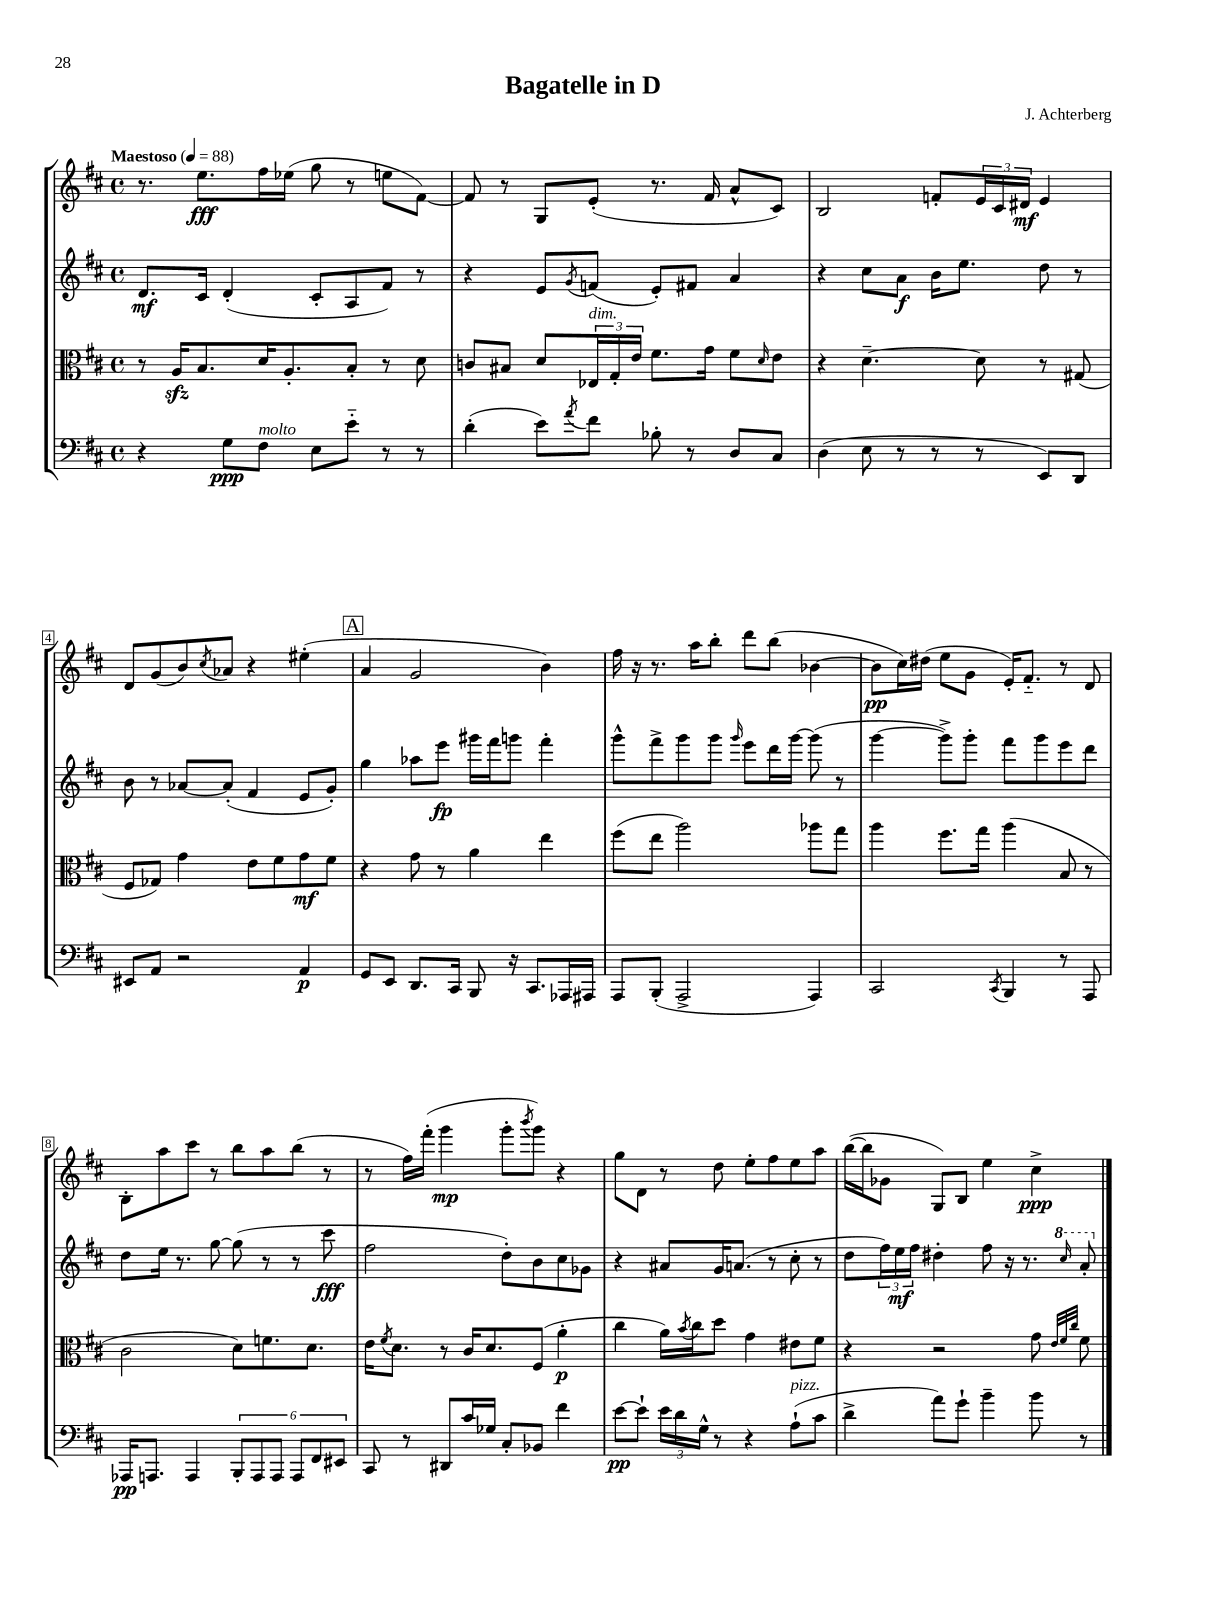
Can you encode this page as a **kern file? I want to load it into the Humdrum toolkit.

**kern	**kern	**kern	**kern
*staff4	*staff3	*staff2	*staff1
*clefF4	*clefC3	*clefG2	*clefG2
*k[f#c#]	*k[f#c#]	*k[f#c#]	*k[f#c#]
*M4/4	*M4/4	*M4/4	*M4/4
*met(c)	*met(c)	*met(c)	*met(c)
*MM88	*MM88	*MM88	*MM88
4r	8r	8.d	8.r
.	16A	.	.
.	8.B	16c#	8.ee
8G	.	(4d'	.
8F#	16d	.	16ff#
.	8.A'	.	(16ee-
8E	.	8c#'	8gg
8e'~	8B'	8A	8r
8r	8r	8f#)	8ee
8r	8d	8r	[8f#)
=	=	=	=
(4d'	8c	4r	8f#]
.	8B#	.	8r
8e)	8d	8e	8G
8qa	.	8qg	.
8f#	24E-	(8f	(8e'
.	24G'	.	.
.	24e	.	.
8B-'	8.f#	8e')	8.r
8r	.	8f#	.
.	16g	.	16f#
8D	8f#	4a	8a^^
.	16qqd	.	.
8C#	8e	.	8c#)
=	=	=	=
(4D	4r	4r	2B
8E	[4.d~	8cc#	.
8r	.	8a	.
8r	.	16b	8f'
.	.	8.ee	.
8r	8d]	.	24e
.	.	.	24c#
.	.	.	24d#
8EE)	8r	8dd	4e
8DD	(8G#	8r	.
=	=	=	=
8EE#	8F#	8b	8d
8AA	8G-)	8r	(8g
2r	4g	[8a-	8b)
.	.	.	8qcc#
.	.	(8a-']	8a-
.	8e	4f#	4r
.	8f#	.	.
4AA	8g	8e	(4ee#'
.	8f#	8g')	.
=	=	=	=
8GG	4r	4gg	4a
8EE	.	.	.
8.DD	8g	8aa-	2g
.	8r	8eee	.
16CC#	.	.	.
8BBB	4a	16ggg#	.
.	.	16fff#	.
16r	.	8ggg	.
8.CC#	.	.	.
.	4ee	4fff#'	4b)
16AAA-	.	.	.
16AAA#	.	.	.
=	=	=	=
8AAA	(8ff#	8ggg^^	16ff#
.	.	.	16r
(8BBB'	8ee	8fff#^	8.r
2AAA^	2aa)	8ggg	.
.	.	.	16aa
.	.	8ggg	8bb'
.	.	16qqggg	.
.	.	8eee	8ddd
.	.	16ddd	(8bb
.	.	[16ggg	.
4AAA)	8aa-	(8ggg]	[4b-
.	8gg	8r	.
=	=	=	=
2CC#	4aa	[4ggg	8b-]
.	.	.	16cc#)
.	.	.	(16dd#
.	8.ff#	8ggg^])	8ee
.	.	8ggg'	8g
.	16gg	.	.
8qCC#	.	.	.
4BBB	(4aa	8fff#	16e')
.	.	.	8.f#'~
.	.	8ggg	.
8r	8B	8eee	8r
8AAA	8r	8ddd	8d
=	=	=	=
16AAA-	2c#	8dd	8B'
8.AAA	.	.	.
.	.	16ee	8aa
.	.	8.r	.
4AAA	.	.	8ccc#
.	.	[8gg	8r
12BBB'	8d)	(8gg]	8bb
12AAA	.	.	.
.	8.f	8r	8aa
12AAA	.	.	.
12AAA	.	8r	(8bb
.	8.d	.	.
12FF#	.	.	.
.	.	8ccc#	8r
12EE#	.	.	.
=	=	=	=
8CC#	16e	2ff#	8r
.	8qf#	.	.
.	8.d	.	.
8r	.	.	16ff#)
.	.	.	(16fff#'
8DD#	8r	.	4ggg
16c#	16c#	.	.
16G-	8.d	.	.
8C#'	.	8dd')	8ggg'
.	.	.	8qbbb
8BB-	(8F#	8b	8ggg)
4f#	4a'	8cc#	4r
.	.	8g-	.
=	=	=	=
[8e	4cc#	4r	8gg
8e`]	.	.	8d
24e	16a)	8a#	8r
24d	.	.	.
.	8qb	.	.
.	16cc#	.	.
24G^^	.	.	.
8r	8dd	16g	8dd
.	.	(8.a	.
4r	4g	.	8ee'
.	.	8r	8ff#
(8A`	8e#	8cc#'	8ee
8c#	8f#	8r	8aa
=	=	=	=
4d^	4r	8dd	([16bb
.	.	.	16bb]
.	.	24ff#)	8g-
.	.	24ee	.
.	.	24ff#	.
8a)	2r	4dd#'	8G)
8g`	.	.	8B
4b~	.	8ff#	4ee
.	.	16r	.
.	.	8.r	.
8b	8g	.	4cc#^
.	32qqe	.	.
.	32qqf#	.	.
.	32qqcc#	16qqccc#	.
8r	8f#	8aa'	.
==	==	==	==
*-	*-	*-	*-
